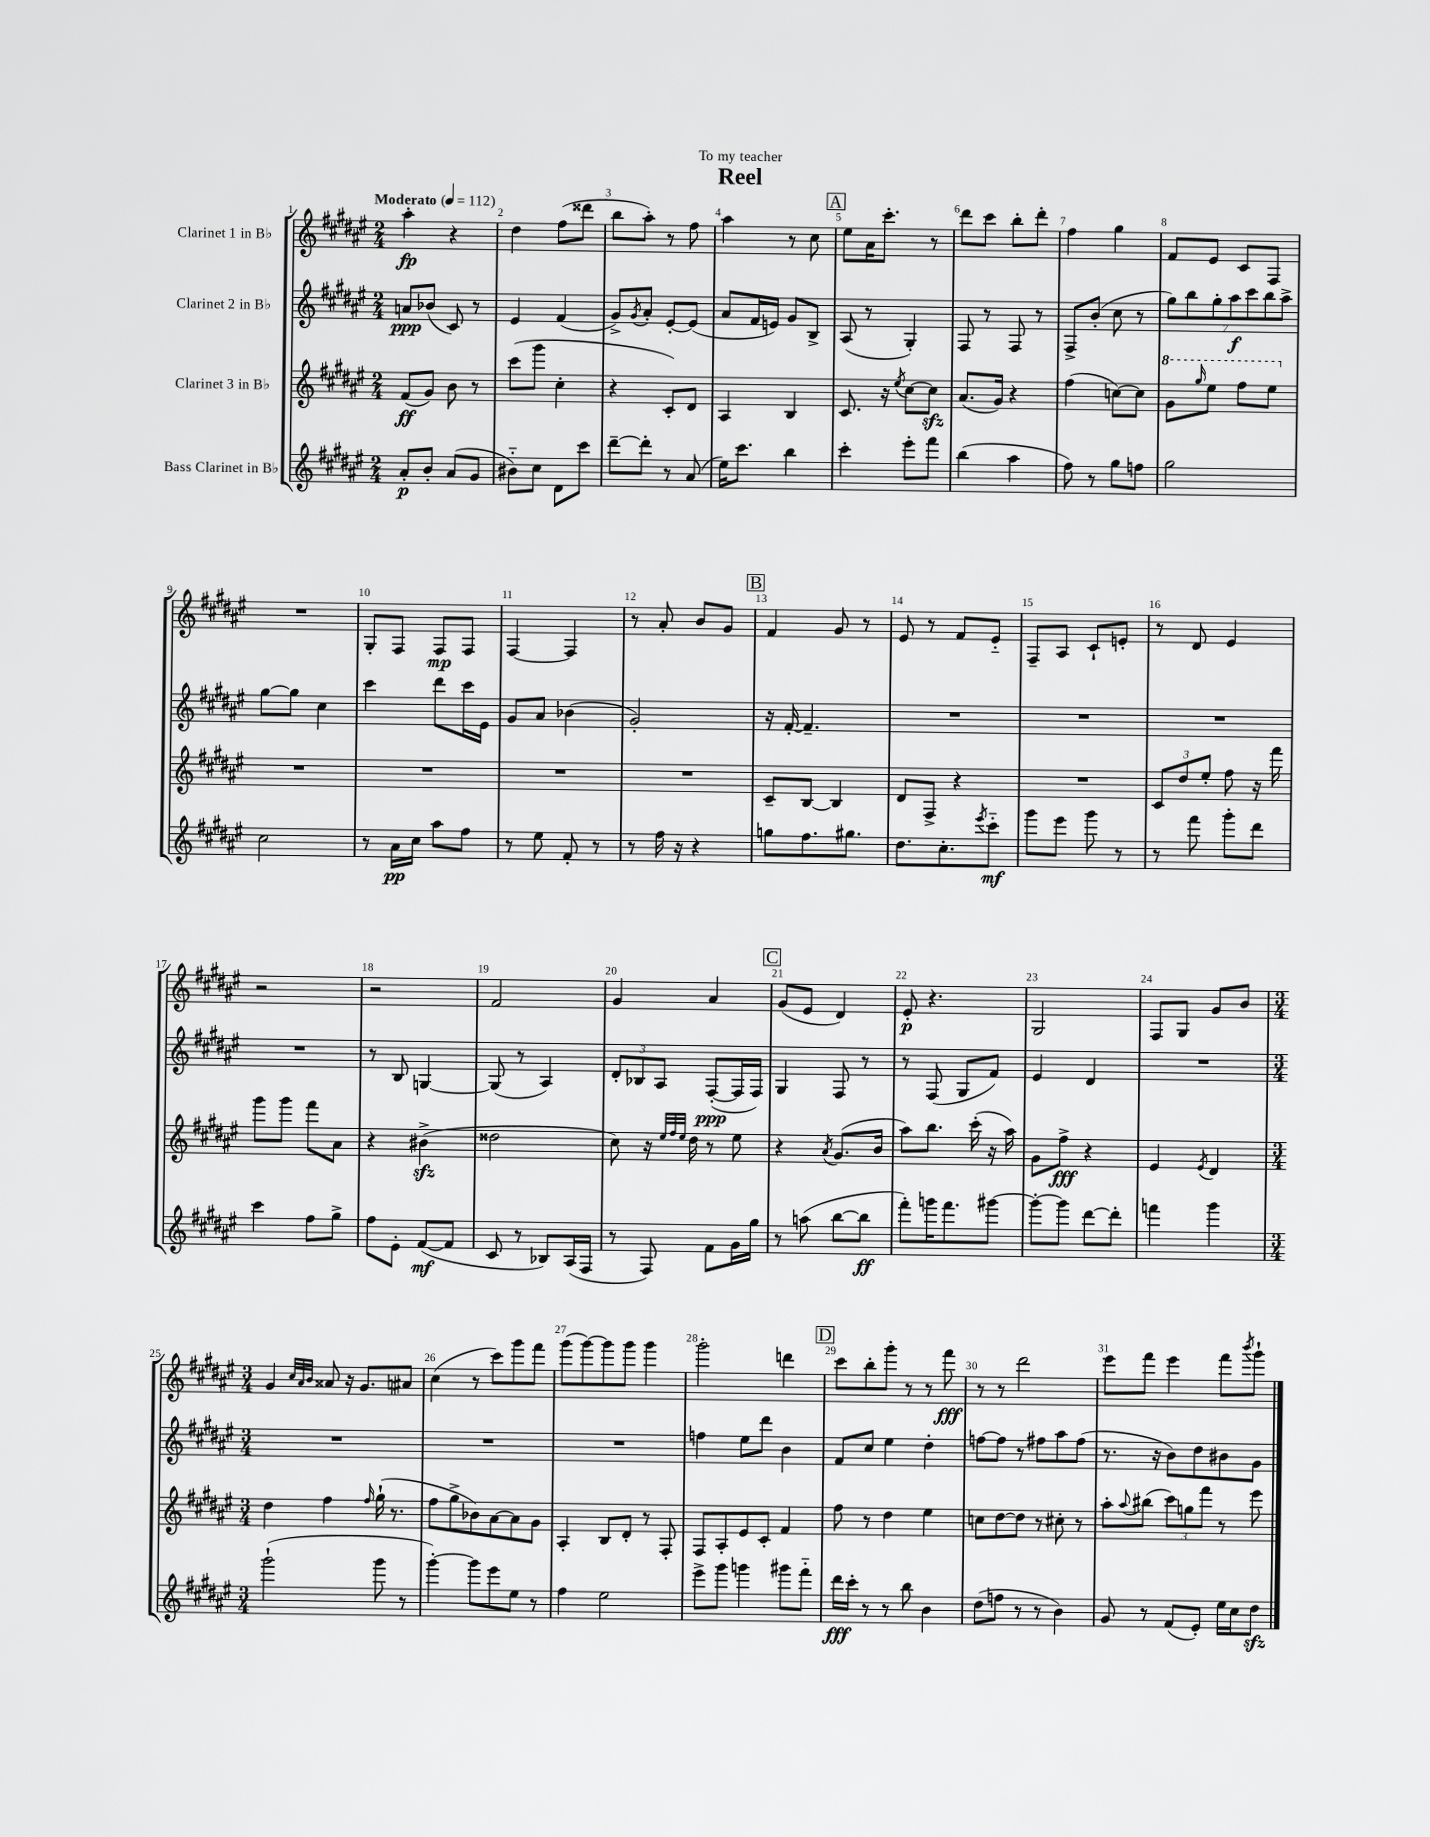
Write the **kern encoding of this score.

**kern	**kern	**kern	**kern
*staff4	*staff3	*staff2	*staff1
*clefG2	*clefG2	*clefG2	*clefG2
*k[f#c#g#d#a#e#]	*k[f#c#g#d#a#e#]	*k[f#c#g#d#a#e#]	*k[f#c#g#d#a#e#]
*M2/4	*M2/4	*M2/4	*M2/4
*MM112	*MM112	*MM112	*MM112
8a#'	(8f#	8a	4aa#'
8b'	8g#)	(8b-	.
(8a#	8b	8c#)	4r
8g#	8r	8r	.
=	=	=	=
8b#'~)	(8ccc#	4e#	4dd#
8cc#	8ggg#	.	.
8d#	4cc#'	(4f#	(8ff#
8ccc#	.	.	8ddd##
=	=	=	=
[8ddd#~	4r	8g#^)	8bb
.	.	8qg#	.
8ddd#']	.	8a#'	8aa#')
8r	8c#')	[8e#'	8r
(8a#	8d#	(8e#]	8ff#
=	=	=	=
16ee#)	4A#	8a#	4aa#
8.ccc#	.	.	.
.	.	16f#	.
.	.	16e)	.
4bb	4B	8g#	8r
.	.	8B^	8cc#
=	=	=	=
4ccc#'	8.c#	(8A#	8ee#
.	.	8r	16a#
.	16r	.	8.ccc#'
.	8qee#	.	.
8eee#'	[8cc#	4G#')	.
8fff#	8cc#]	.	8r
=	=	=	=
(4bb	(8.a#	8F#	8ddd#
.	.	8r	8ccc#
.	16g#)	.	.
4aa#	4r	8F#	8bb'
.	.	8r	8ddd#'
=	=	=	=
8ff#)	(4ff#	8F#^	4ff#
8r	.	(8b'	.
8gg#	[8cc)	8cc#	4gg#
8ff	8cc]	8r	.
=	=	=	=
2gg#	8gg#	14gg#)	8f#
.	.	14bb	.
.	16qqggg#	.	.
.	8eee#	.	8e#
.	.	14gg#'	.
.	.	14aa#	.
.	8fff#	.	8c#
.	.	14ccc#	.
.	.	14bb	.
.	8eee#	.	8F#
.	.	14aa#^	.
=	=	=	=
2cc#	2r	[8gg#	2r
.	.	8gg#]	.
.	.	4cc#	.
=	=	=	=
8r	2r	4ccc#	8G#'
16a#	.	.	8F#
16cc#	.	.	.
8aa#	.	8ddd#	8F#
8ff#	.	16ccc#	8F#
.	.	16e#	.
=	=	=	=
8r	2r	8g#	[4F#
8ee#	.	8a#	.
8f#'	.	(4b-	4F#]
8r	.	.	.
=	=	=	=
8r	2r	2g#')	8r
16ff#	.	.	8a#'
16r	.	.	.
4r	.	.	8b
.	.	.	8g#
=	=	=	=
8gg	8c#~	16r	4f#
.	.	[16f#'	.
8.ff#	[8B	4.f#~]	.
.	4B]	.	8g#
8.gg#	.	.	.
.	.	.	8r
=	=	=	=
8.dd#	8d#	2r	8e#
.	8F#^	.	8r
8.cc#'	.	.	.
.	4r	.	8f#
8qeee#	.	.	.
8ccc#'~	.	.	8e#'~
=	=	=	=
8ggg#	2r	2r	8F#~
8eee#	.	.	8A#
8ggg#	.	.	8c#`
8r	.	.	8e'
=	=	=	=
8r	12c#	2r	8r
.	12dd#	.	.
8fff#	.	.	8d#
.	12ee#'	.	.
8ggg#'	8ff#	.	4e#
8ddd#	16r	.	.
.	16fff#	.	.
=	=	=	=
4ccc#	8ggg#	2r	2r
.	8ggg#	.	.
8ff#	8fff#	.	.
8gg#^	8a#	.	.
=	=	=	=
8ff#	4r	8r	2r
8e#'	.	8B	.
([8f#	(4b#^	[4G	.
8f#]	.	.	.
=	=	=	=
8c#	2dd##	(8G]	2f#
8r	.	8r	.
8B-)	.	4A#)	.
(16A#	.	.	.
16F#	.	.	.
=	=	=	=
8r	8cc#)	12d#'	4g#
.	.	12B-	.
8F#)	16r	.	.
.	.	12A#	.
.	32qqee#	.	.
.	32qqff#	.	.
.	32qqee#	.	.
.	16dd#	.	.
8f#	8r	([8F#'	4a#
16g#	8ee#	16F#]	.
16gg#	.	16F#)	.
=	=	=	=
8r	4r	4G#	(8g#
(8aa	.	.	8e#
.	8qa#	.	.
[8bb	(8.g#	8F#	4d#)
8bb]	.	8r	.
.	16b	.	.
=	=	=	=
8fff#')	8aa#)	8r	8e#'
16ggg	8.bb	(8F#	4.r
8.fff#	.	.	.
.	.	8G#	.
.	(16ccc#'	.	.
[8ggg#	16r	8f#)	.
.	16aa#)	.	.
=	=	=	=
8ggg#'_	8g#	4e#	2G#
8ggg#]	8ff#^	.	.
[8ddd#	4r	4d#	.
8ddd#']	.	.	.
=	=	=	=
4fff	4e#	2r	8F#
.	.	.	8G#
.	8qe#	.	.
4ggg#	4d#	.	8g#
.	.	.	8b
=	=	=	=
*M3/4	*M3/4	*M3/4	*M3/4
(2ggg#`	4dd#	2.r	4g#
.	.	.	32qqcc#
.	.	.	32qqa#
.	.	.	32qqb
.	4ff#	.	8a##
.	.	.	16r
.	.	.	8.g#
.	16qqff#	.	.
8ggg#	(16gg#`	.	.
.	8.r	.	.
8r	.	.	8a#
=	=	=	=
[4ggg#')	8ff#	2.r	(4cc#
.	8gg#^	.	.
8ggg#]	8b-)	.	8r
8eee#	[8a#	.	8ccc#)
8ee#	8a#]	.	8ggg#
8r	8g#	.	8fff#
=	=	=	=
4ff#	4A#'	2.r	(8ggg#
.	.	.	[8ggg#)
2ee#	8B	.	8ggg#]
.	8d#'	.	8ggg#
.	8r	.	4ggg#
.	8F#'	.	.
=	=	=	=
8eee#^	8F#	4ff	2ggg#'
8ggg#	8A#'	.	.
4ggg	8e#	8ee#	.
.	8c#'	8ddd#	.
8ggg#	4f#	4b	4ddd
8fff#'~	.	.	.
=	=	=	=
16ddd#	8ff#	8f#	8ccc#
16ccc#'	.	.	.
8r	8r	8cc#	8bb'
8r	4dd#	4ee#	8ggg#'
8bb	.	.	8r
4b	4ee#	4dd#'	8r
.	.	.	8fff#
=	=	=	=
(8dd#	8cc	[8ff	8r
8ff	[8dd#	8ff]	8r
8r	8dd#]	8r	2ddd#
8r	8r	8ff#	.
4b)	8cc#'	8aa#	.
.	8r	(8ff#	.
=	=	=	=
8g#	8aa#'	8.r	8eee#
.	8qqaa#	.	.
8r	(8bb#	.	8fff#
.	.	16r	.
(8f#	12ccc#)	8b)	4eee#
.	12gg	.	.
8e#')	.	8dd#	.
.	12fff#	.	.
16ee#	8r	8b#	8fff#
16cc#	.	.	.
.	.	.	8qbbb
8dd#	8eee#	8g#	8ggg#`
==	==	==	==
*-	*-	*-	*-
